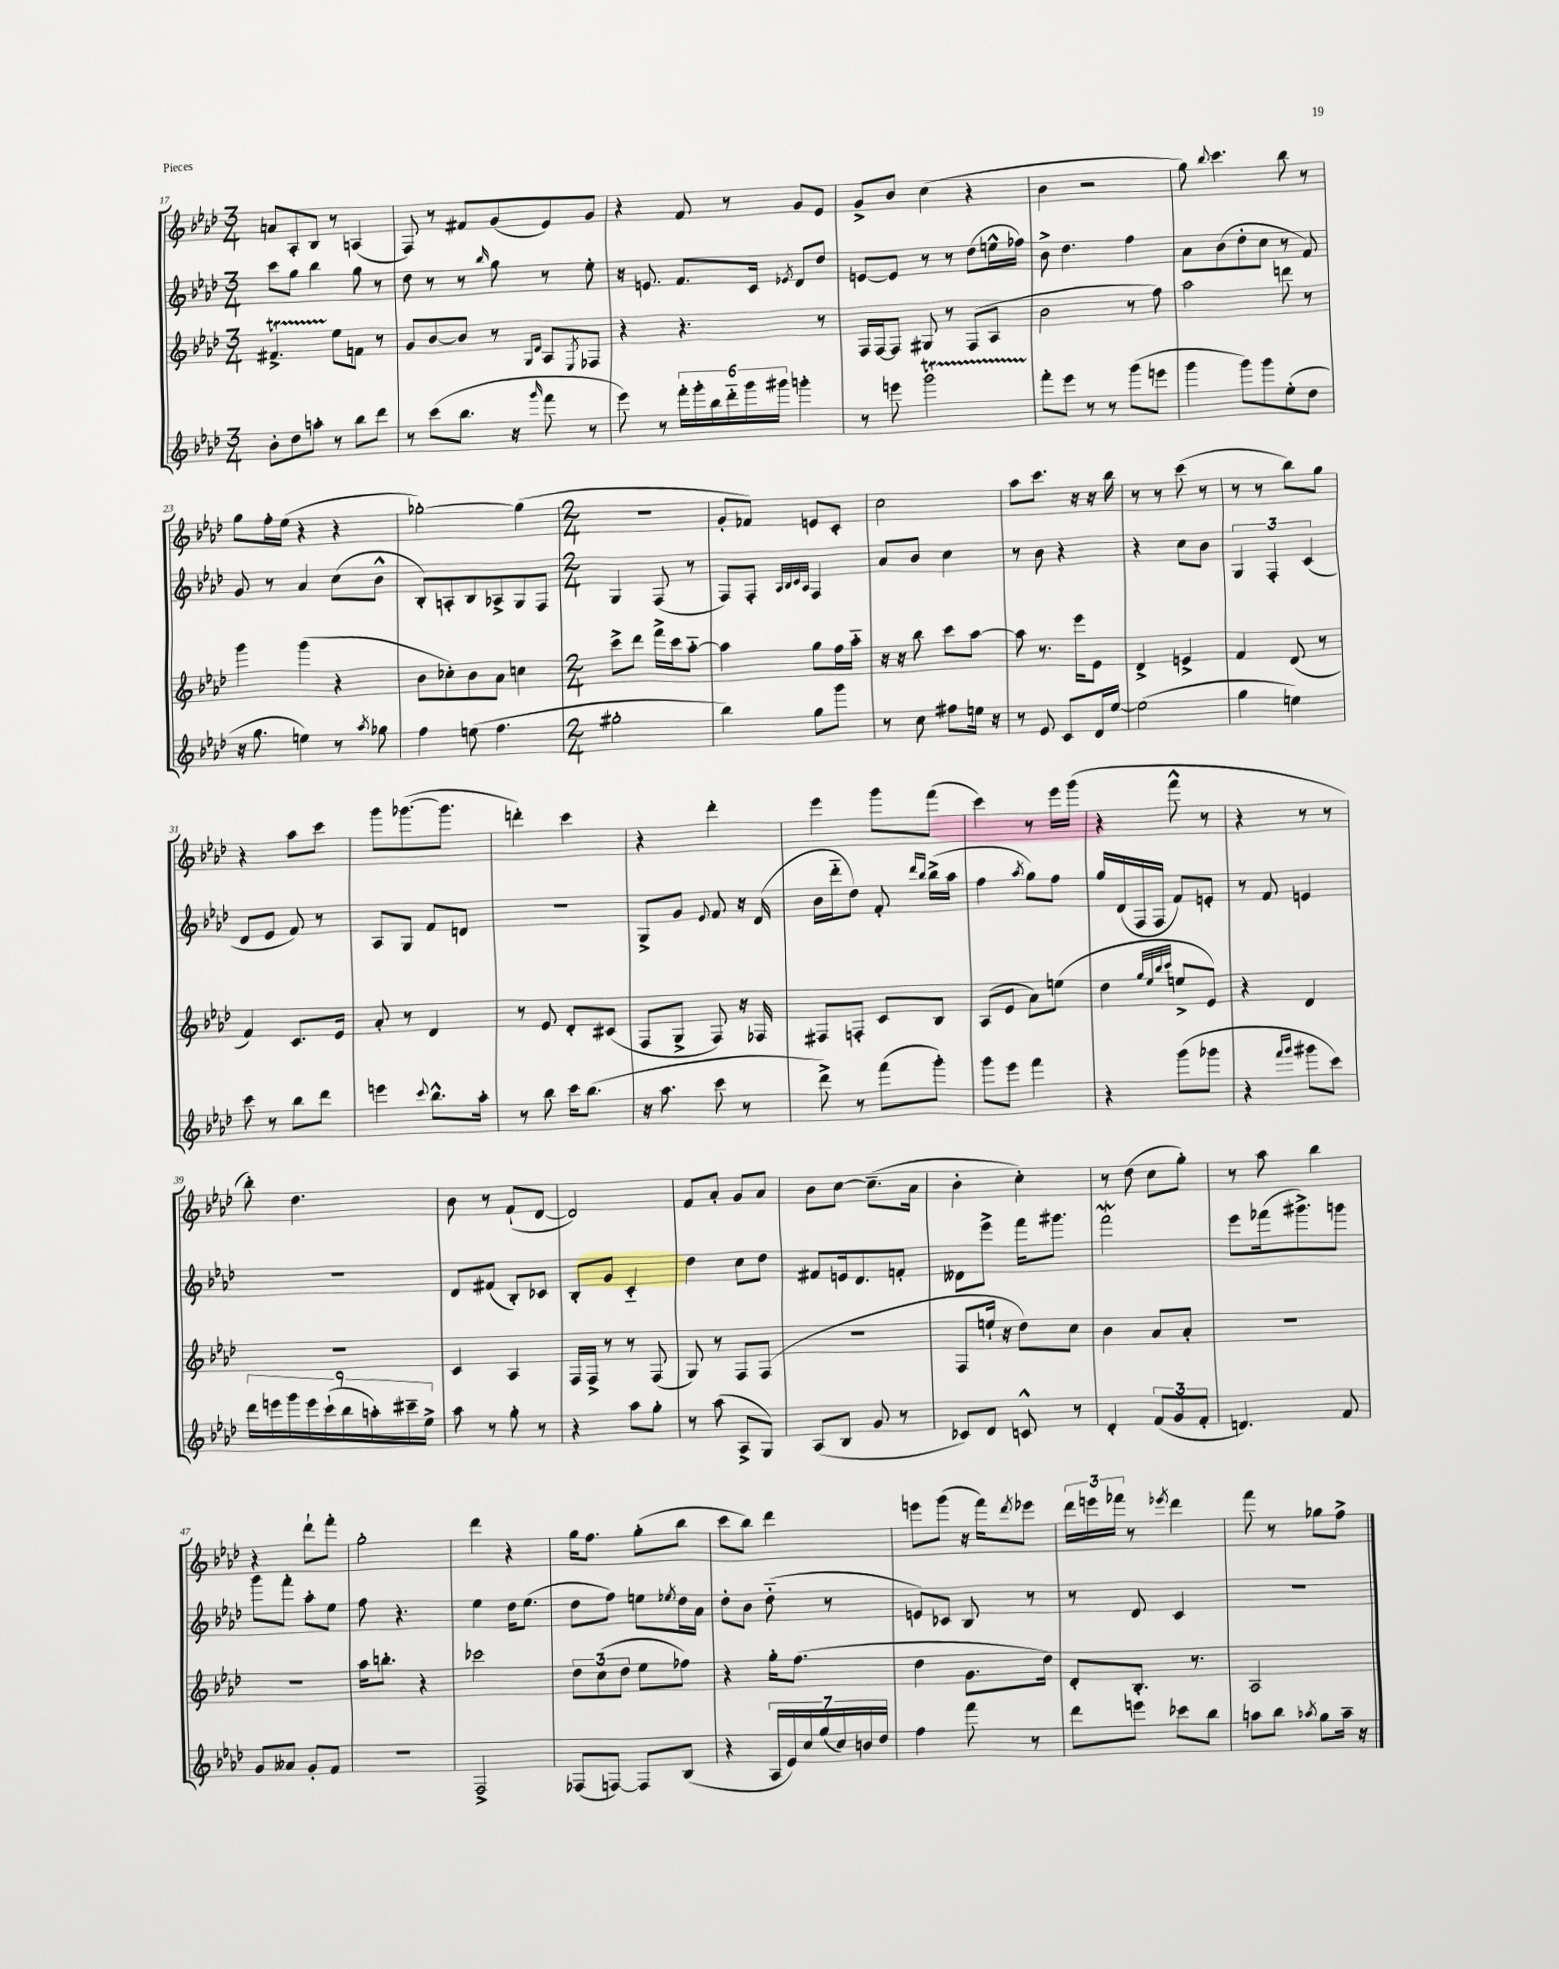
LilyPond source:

<<
\new StaffGroup <<
\new Staff = "s0" {
    \clef treble \key aes \major \numericTimeSignature \time 3/4
    a'8 aes8-. bes8 r8 a4( |
    f8) r8 fis'8 g'8( ees'8) g'8 |
    r4 f'8 r8 g'8 ees'8 |
    g'8-> bes'8 c''4( r4 |
    bes'4 r2 |
    g''8) \appoggiatura { bes''8 } c'''4. bes''8 r8 |
    g''8 f''16-. ees''16( r4 r4 |
    ges''2~-.) ges''4( |
    \numericTimeSignature \time 2/4 r2 |
    g'8-. fes'8) e'8 c'8-. |
    c''2 |
    aes''8 c'''8. r16 r16 bes''16 |
    r8 r8 c'''8( r8 |
    r8 r8 bes''8) g''8 |
    r4 aes''8 c'''8 |
    g'''8 ges'''8.~( ges'''8. |
    d'''4-.) c'''4 |
    r4 des'''4-. |
    ees'''4 g'''8 f'''8( |
    c'''4) r8 ees'''16 g'''16( |
    r4 f'''8-^ r8 |
    r4 r8 r8 |
    bes''8-.) des''4. |
    bes'8 r8 f'8-!( des'8~ |
    des'2) |
    f'8 aes'8-. g'8 aes'8 |
    bes'8 c''8~ c''8.--( aes'16 |
    bes'4-. c''4-.) |
    r8 des''8( c''8 g''8-.) |
    r8 aes''8 bes''4 |
    r4 des'''8-! f'''8-. |
    g''2-. |
    des'''4 r4 |
    g''16 f''8. g''8-.( bes''8 |
    c'''8 bes''8) des'''4 |
    e'''8 g'''8( r16 f'''16) \acciaccatura { des'''8 } ees'''8 |
    \tuplet 3/2 { des'''16 e'''16 fes'''16 } r8 \acciaccatura { ees'''8 } des'''4 |
    f'''8 r8 ges''8 f''8-> \bar "|." |
}
\new Staff = "s1" {
    \clef treble \key aes \major \numericTimeSignature \time 3/4
    c'''8 g''8 bes''4 g''8 r8 |
    des''8 r8 r8 \grace { bes''16 } g''8 r8 ees''8-. |
    r16 e'8. f'8. c'16 \acciaccatura { ees'8 } des'8 des''8 |
    e'8~ e'8 r8 r8 des''8( e''16-^ fes''16) |
    bes'8-> des''4. f''4 |
    aes'8 bes'8( des''8-. c''8 r8 f'8) |
    g'8 r8 aes'4 c''8( bes'8-^ |
    bes8-.) a8-. bes8 aes8-> g8 f8 |
    \numericTimeSignature \time 2/4 g4 f8( r8 |
    f8) f8-. \grace { aes32 bes32 c'32 aes32 } f4 |
    aes'8 bes'8 c''4 |
    r8 bes'8 r4 |
    r4 c''8 bes'8 |
    \tuplet 3/2 { g4 f4-. c'4( } |
    des'8 ees'8 f'8) r8 |
    aes8 g8 f'8 d'8 |
    r2 |
    g8-> g'8 \appoggiatura { ees'8 } f'8 r16 des'16( |
    bes'16 des'''16-_ des''8) f'8-. \grace { des'''16 bes''16 } bes''16->( aes''16 |
    f''4 \acciaccatura { aes''8 } g''8) f''8 |
    g''16 des'16( f16 f16 f'8) e'8-. |
    r8 f'8 e'4 |
    r2 |
    des'8 fis'8( bes8-.) ces'8 |
    bes8-. g'8 c'4-_ |
    des''4 c''8 des''8 |
    fis'8 e'16 des'8. f'8-. |
    deses'8 ees'''8-> f'''16 gis'''8. |
    f'''2\mordent |
    ees'''8 fes'''16( gis'''8.->) g'''8 |
    g'''8 f'''8-. aes''8-. ees''8 |
    f''8 r4. |
    ees''4 des''16 ees''8.( |
    des''8 f''8) e''8 \acciaccatura { ees''8 } des''16 aes'16 |
    des''8-. bes'8 des''8-_( r8 |
    e'8) ces'8 bes8 r8 |
    r8 des'8 c'4 |
    R2 \bar "|." |
}
\new Staff = "s2" {
    \clef treble \key aes \major \numericTimeSignature \time 3/4
    fis'4.->\startTrillSpan ees''8\stopTrillSpan f'8 r8 |
    g'8 bes'8~ bes'8 r8 \grace { g16 des'16 } aes8 \acciaccatura { ees8 } fes8 |
    r4 r4. r8 |
    f16 f16~ f8 gis8 r8 f8( aes8 |
    bes'2 r8 f''8) |
    aes''2 d'''8 r8 |
    g'''4 g'''4( r4 |
    bes'8 ces''8-.) bes'8 aes'8 c''4 |
    \numericTimeSignature \time 2/4 c'''8-> des'''8 f'''16-> c'''16 aes''8~-_ |
    aes''4 g''8 f''16 aes''16-_ |
    r16 r16 bes''8 c'''8 aes''8~ |
    aes''8 r8. ees'''16 ees'8 |
    des'4-> e'4-> |
    f'4 des'8( r8 |
    f'4) c'8. ees'16 |
    aes'8-. r8 des'4 |
    r8 ees'8 des'8-. cis'8( |
    f8 g8-> f8) r16 fes16 |
    fis8 f8-. c'8 bes8 |
    aes8( ees'8 aes'8) e''8( |
    des''4 \grace { g''32 ees''32 bes''32 c'''32 } e''8-> ees'8) |
    r4 des'4 |
    r2 |
    c'4 aes4 |
    f16 f16-> r8 r8 f8( |
    g8) r8 f8 f8( |
    R2 |
    f8 e''16-! r16 des''8) c''8 |
    bes'4 aes'8 aes'8-. |
    R2 |
    R2 |
    aes''16 b''8.-. r4 |
    ces'''2 |
    \tuplet 3/2 { des''8 c''8( des''8 } ees''8 fes''8) |
    r4 g''16-. f''8.( |
    des''4 g'8. des''16) |
    des'8-. bes8.-. r8. |
    aes2 \bar "|." |
}
\new Staff = "s3" {
    \clef treble \key aes \major \numericTimeSignature \time 3/4
    bes'8-. des''8 a''8-. r8 bes''8 des'''8 |
    r8 c'''8( bes''8. r16 \grace { g'''16 } f'''8 r8 |
    ees'''8) r8 \tuplet 6/4 { f'''16-. g'''16-. bes''16 des'''16-_ g'''16 gis'''16 } g'''4-. |
    r8 e'''8 g'''2\startTrillSpan |
    f'''8-.\stopTrillSpan ees'''8 r8 r8 g'''8( e'''8 |
    g'''4 g'''8) g'''8 ees''8-.( des''8 |
    r16 g''8. e''4) r8 \acciaccatura { aes''8 } ges''8 |
    f''4 e''8( f''4. |
    \numericTimeSignature \time 2/4 gis''2-. |
    bes''4) g''8 g'''8 |
    r8 c''8 fis''8 e''16 r16 |
    r8 ees'8 c'8 des'16 ees''16~ |
    ees''2( |
    g''4 e''4) |
    c'''8 r8 bes''8 des'''8 |
    e'''4 \appoggiatura { c'''8 } bes''8.-^ aes''16-. |
    r8 bes''8 c'''16 bes''8.( |
    r16 aes''8. c'''8 r8 |
    des'''8->) r8 f'''8( g'''8-.) |
    g'''8 ees'''8 f'''4 |
    r4 g'''8( ges'''8 |
    r4 \grace { f'''16 g'''16 } gis'''8 c'''8) |
    \tuplet 9/8 { des'''16 e'''16 g'''16 e'''16 c'''16-!( bes''16 a''16-.) cis'''16-- ees''16-> } |
    aes''8 r8 g''8-. r8 |
    r4 aes''8 g''8-. |
    r8 aes''8( aes8-> g8) |
    aes8( bes8 g'8 r8 |
    ces'8) des'8 c'8-^ r8 |
    des'4-. \tuplet 3/2 { f'8( g'8 f'8-. } |
    d'4.) f'8 |
    g'8 aeses'8 g'8-. f'8 |
    R2 |
    f2-> |
    fes8( f8~) f8 bes8( |
    r4 \tuplet 7/4 { aes16 ees'16) c''16 g''16( c''16) b'16 des''16 } |
    f''4 f'''8 r8 |
    des'''8 e'''8 ces'''8 bes''8 |
    a''8 bes''8 \acciaccatura { aes''8 } g''8 aes''16-- r16 \bar "|." |
}
>>
>>
\layout { \context { \Score currentBarNumber = #17 } }
